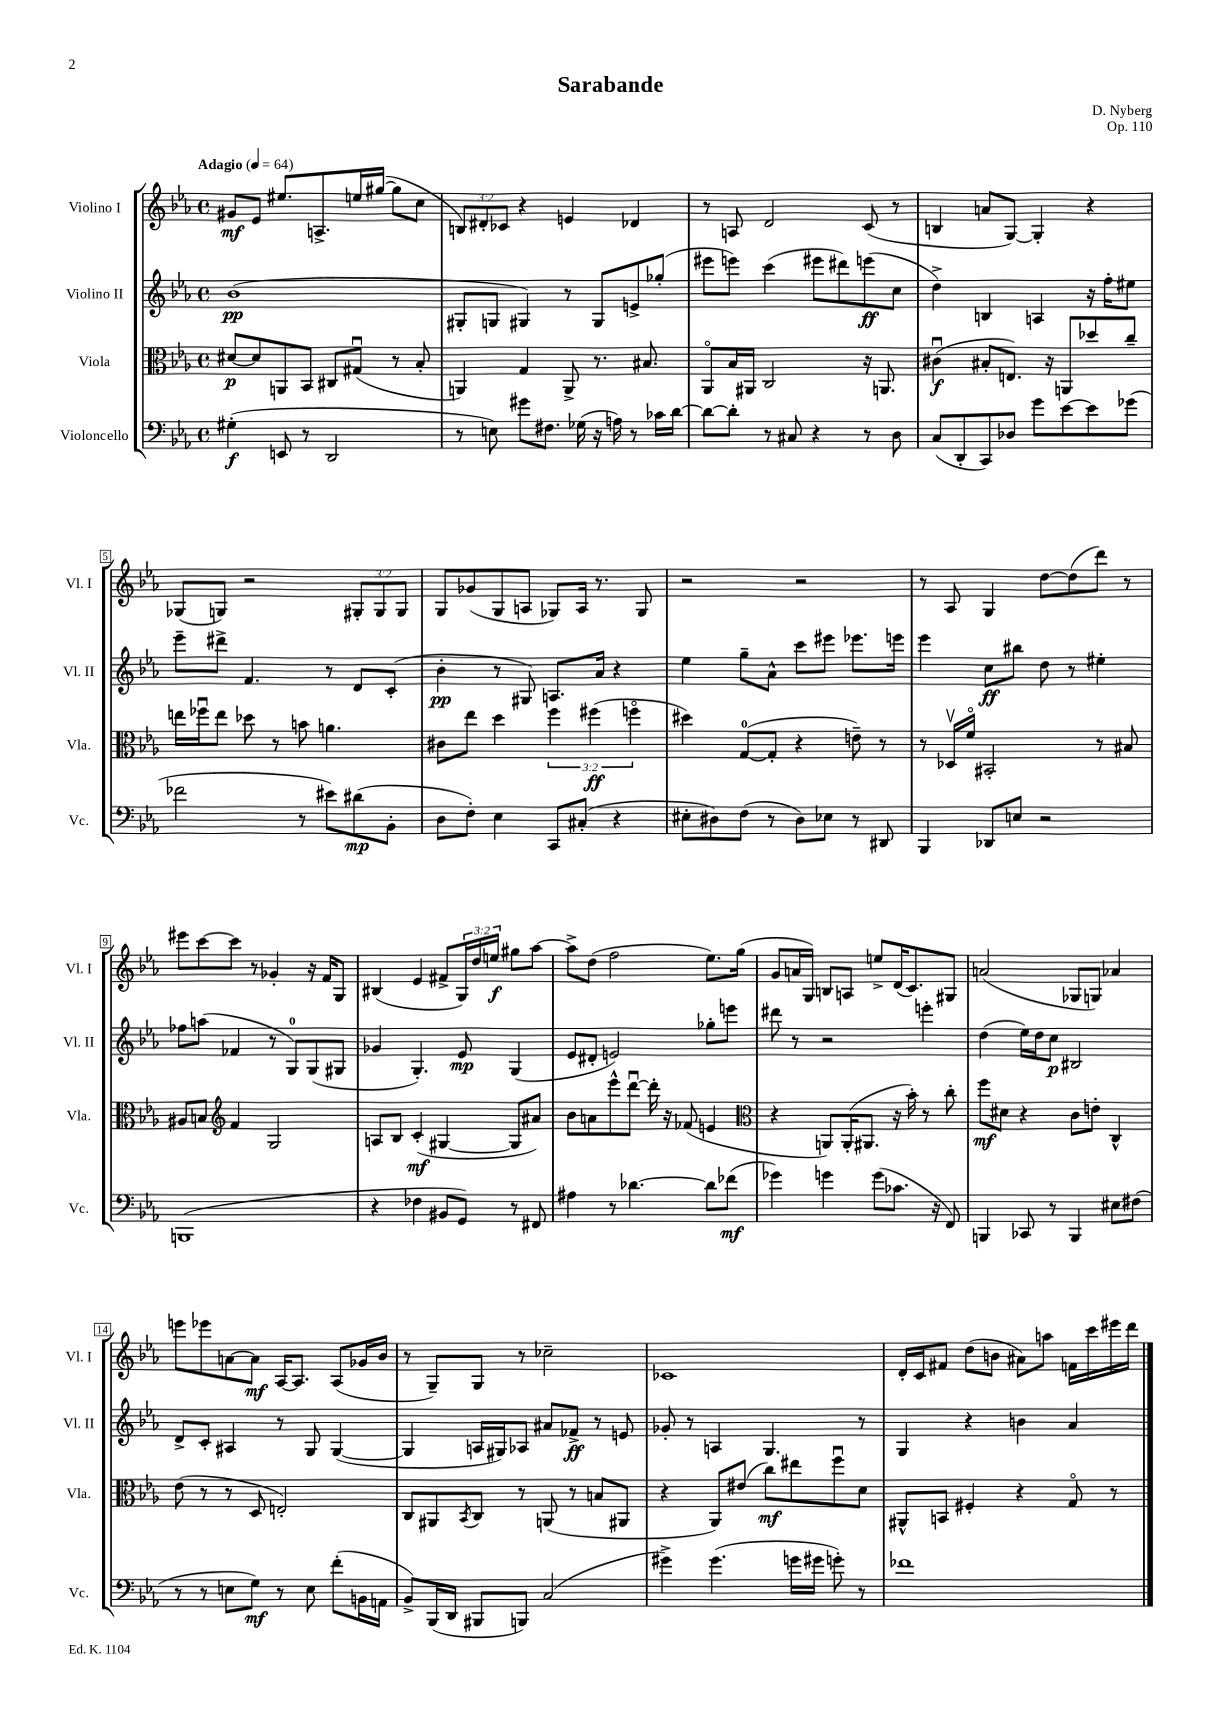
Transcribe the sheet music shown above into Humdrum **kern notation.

**kern	**dynam	**kern	**dynam	**kern	**dynam	**kern	**dynam
*part4	*part4	*part3	*part3	*part2	*part2	*part1	*part1
*staff4	*staff4	*staff3	*staff3	*staff2	*staff2	*staff1	*staff1
*I"Violoncello	*	*I"Viola	*	*I"Violino II	*	*I"Violino I	*
*I'Vc.	*	*I'Vla.	*	*I'Vl. II	*	*I'Vl. I	*
*clefF4	*	*clefC3	*	*clefG2	*	*clefG2	*
*k[b-e-a-]	*	*k[b-e-a-]	*	*k[b-e-a-]	*	*k[b-e-a-]	*
*M4/4	*	*M4/4	*	*M4/4	*	*M4/4	*
*met(c)	*	*met(c)	*	*met(c)	*	*met(c)	*
*MM64	*	*MM64	*	*MM64	*	*MM64	*
=1	=1	=1	=1	=1	=1	=1	=1
!	!	!	!	!	!	!LO:TX:a:B:t=Adagio	!
(4G#X'\	f	[8d#X/L	p	(1b-	pp	8g#X/L	mf
.	.	8d#/]	.	.	.	8e-/J	.
8EEn/	.	8AAn/	.	.	.	8.ee#X/L	.
8r	.	8BB-/J	.	.	.	.	.
.	.	.	.	.	.	8.An^/	.
2DD/	.	8C#X/L	.	.	.	.	.
.	.	(8G#Xu/J	.	.	.	16een/L	.
.	.	.	.	.	.	([16gg#X/JJ	.
.	.	8r	.	.	.	8gg#\L]	.
.	.	8B-'/	.	.	.	8cc\J	.
=2	=2	=2	=2	=2	=2	=2	=2
8r	.	4AAn/)	.	8G#X'/L	.	12Bn/L)	.
.	.	.	.	.	.	12d#X'/	.
8En\)	.	.	.	8Gn/J	.	.	.
.	.	.	.	.	.	12c-X/J	.
8g#X\L	.	4G/	.	4G#X/)	.	4r	.
8.F#X\J	.	.	.	.	.	.	.
.	.	8AA^/	.	8r	.	4en/	.
(16G-X\	.	.	.	.	.	.	.
16r	.	8.r	.	8G#/L	.	.	.
16An\)	.	.	.	.	.	.	.
8r	.	.	.	8en^/	.	4d-X/	.
.	.	8.B#X/	.	.	.	.	.
16c-X\LL	.	.	.	(8gg-X'/J	.	.	.
[16d\JJ	.	.	.	.	.	.	.
=3	=3	=3	=3	=3	=3	=3	=3
8d\L_	.	8AA-/L	.	8eee#X\L	.	8r	.
8d'\J]	.	16B-/L	.	8eeen\J)	.	8An/	.
.	.	16AA#X/JJ	.	.	.	.	.
8r	.	2C/	.	(4ccc\	.	2d/	.
8C#X/	.	.	.	.	.	.	.
4r	.	.	.	8eee#X\L	.	.	.
.	.	.	.	8ddd#X\)	.	.	.
8r	.	16r	.	(8eeen\	ff	(8c/	.
.	.	8.AAn/	.	.	.	.	.
8D\	.	.	.	8cc\J	.	8r	.
=4	=4	=4	=4	=4	=4	=4	=4
(8C/L	.	(4c#Xu\	f	4dd^\)	.	4Bn/	.
8DD'/	.	.	.	.	.	.	.
8CC/)	.	8B#X'/L	.	4Bn/	.	8an/L	.
8D-X/J	.	8.En/J)	.	.	.	[8G/J)	.
8g\L	.	.	.	4An/	.	4G'/]	.
.	.	16r	.	.	.	.	.
[8e-\	.	8AAn/L	.	.	.	.	.
8e-\]	.	8dd-X/	.	16r	.	4r	.
.	.	.	.	16ff'\KL	.	.	.
(8g-X\J	.	8cc~/J	.	8ee#X\J	.	.	.
!!LO:LB:g=z
=5	=5	=5	=5	=5	=5	=5	=5
2f-X\	.	16een\LL	.	8eee-~\L	.	(8G-X/L	.
.	.	16ff-Xu\J	.	.	.	.	.
.	.	8ee\J	.	8ddd#X^\J	.	8Gn/J)	.
.	.	8dd-X\	.	4.f/	.	2r	.
.	.	8r	.	.	.	.	.
8r	.	8bn\	.	.	.	.	.
8e#X\L)	.	4.an\	.	8r	.	.	.
(8d#X\	mp	.	.	8d/L	.	12G#X'/L	.
.	.	.	.	.	.	12G#/	.
8BB-'\J	.	.	.	(8c'/J	.	.	.
.	.	.	.	.	.	12G#/J	.
=6	=6	=6	=6	=6	=6	=6	=6
8D\L	.	8c#X\L	.	4b-'\	pp	8G/L	.
8F'\J)	.	8ee-\J	.	.	.	(8g-X/	.
4E-\	.	4dd\	.	8r	.	8G/	.
.	.	.	.	8G#X/)	.	8An/J	.
8CC/L	.	6ff\	.	8.An/L	.	8G-X/L)	.
(8C#X'/J	.	.	.	.	.	16A/Jk	.
.	.	(6ff#X\	ff	.	.	.	.
.	.	.	.	16a-/Jk	.	8.r	.
4r	.	.	.	4r	.	.	.
.	.	6ffn\	.	.	.	.	.
.	.	.	.	.	.	8G-/	.
=7	=7	=7	=7	=7	=7	=7	=7
8E#X'\L	.	4dd#X\)	.	4ee-\	.	2r	.
8D#X\)	.	.	.	.	.	.	.
(8F\J	.	([8G/L	.	8gg~\L	.	.	.
8r	.	8G'/J]	.	8a-^^\J	.	.	.
8D#\L)	.	4r	.	8ccc\L	.	2r	.
8E-X\J	.	.	.	8eee#X\J	.	.	.
8r	.	8en~\)	.	8.eee-X\L	.	.	.
8DD#X/	.	8r	.	.	.	.	.
.	.	.	.	16eeen\Jk	.	.	.
=8	=8	=8	=8	=8	=8	=8	=8
4BBB-/	.	8r	.	4eee-\	.	8r	.
.	.	16D-Xv/LL	.	.	.	8A-/	.
.	.	16f/JJ	.	.	.	.	.
8DD-X/L	.	2BB#X'/	.	8cc\L	ff	4G/	.
8En/J	.	.	.	8bb#X\J	.	.	.
2r	.	.	.	8dd\	.	[8dd\L	.
.	.	.	.	8r	.	(8dd\]	.
.	.	8r	.	4ee#X'\	.	8ddd\J)	.
.	.	8B#X/	.	.	.	8r	.
!!LO:LB:g=z
=9	=9	=9	=9	=9	=9	=9	=9
(1BBBn	.	8A#X/L	.	8ff-X\L	.	8eee#X\L	.
.	.	8Bn/J	.	(8aan\J	.	[8ccc\	.
*	*	*clefG2	*	*	*	*	*
.	.	4f/	.	4f-X/	.	8ccc\J]	.
.	.	.	.	.	.	8r	.
.	.	2G/	.	8r	.	4g-X'/	.
.	.	.	.	8G/L)	.	.	.
.	.	.	.	(8G/	.	16r	.
.	.	.	.	.	.	16f/KL	.
.	.	.	.	8G#X/J	.	8G/J	.
=10	=10	=10	=10	=10	=10	=10	=10
4r	.	8An/L	.	4g-X/	.	(4B#X/	.
.	.	8B-/J	.	.	.	.	.
4F-X\	.	(4c'/	mf	4.G'/)	.	4e-/	.
8BB#X/L	.	[4G#X/	.	.	.	8f#X^/L	.
8GG/J)	.	.	.	8e-/	mp	24G/L)	.
.	.	.	.	.	.	24dd/	.
.	.	.	.	.	.	24een/JJ	f
8r	.	8G#/L]	.	(4G/	.	8gg#X\L	.
8FF#X/	.	8a#X/J)	.	.	.	[8aa-\J	.
=11	=11	=11	=11	=11	=11	=11	=11
4A#X\	.	8b-\L	.	8e-/L	.	8aa-^\L]	.
.	.	8an\	.	8d#X'/J	.	(8dd\J	.
8r	.	8eee-^^\	.	2en/)	.	2ff\	.
[4.d-X\	.	[8dddu\J	.	.	.	.	.
.	.	16ddd'\]	.	.	.	.	.
.	.	16r	.	.	.	.	.
.	.	(8f-X/	.	.	.	.	.
8d-\L]	.	4en/	.	8gg-X'\L	.	8.ee-\L)	.
(8f-X\J	mf	.	.	8eeen\J	.	.	.
.	.	.	.	.	.	(16gg\Jk	.
=12	=12	=12	=12	=12	=12	=12	=12
*	*	*clefC3	*	*	*	*	*
4g-X\)	.	4r	.	8ddd#X\	.	8g/L	.
.	.	.	.	8r	.	16an/L	.
.	.	.	.	.	.	16G/JJ)	.
4gn\	.	8AAn/L)	.	2r	.	8Bn/L	.
.	.	(16AA'/K	.	.	.	8An/J	.
.	.	8.AA#X/J	.	.	.	.	.
(8g\L	.	.	.	.	.	8een^/L	.
8.c-X\J	.	16r	.	.	.	(16d/K	.
.	.	16b-'\)	.	.	.	8.c/)	.
.	.	8r	.	4eeen'\	.	.	.
16r	.	.	.	.	.	.	.
8FF/)	.	8cc'\	.	.	.	8G#X/J	.
=13	=13	=13	=13	=13	=13	=13	=13
4BBBn/	.	8ff\L	mf	(4dd\	.	(2an/	.
.	.	8d#X\J	.	.	.	.	.
8CC-X/	.	4r	.	16ee-\LL)	.	.	.
.	.	.	.	16dd\J	.	.	.
8r	.	.	.	8cc\J	p	.	.
4BBB/	.	8c\L	.	2B#X/	.	8G-X/L	.
.	.	8en'\J	.	.	.	8Gn/J)	.
8E#X\L	.	4C^^/	.	.	.	4a-X/	.
(8F#X\J	.	.	.	.	.	.	.
!!LO:LB:g=z
=14	=14	=14	=14	=14	=14	=14	=14
8r	.	(8e-\	.	8d^/L	.	8eeen\L	.
8r	.	8r	.	8c'/J	.	8eee-X\	.
8En\L	.	8r	.	4A#X/	.	[8an\	.
8G\J)	mf	8D/	.	.	.	8a\J]	mf
8r	.	2En'/)	.	8r	.	[16A-/KL	.
.	.	.	.	.	.	8.A-/J]	.
8E\	.	.	.	8G/	.	.	.
(8f'\L	.	.	.	([4G/	.	(8A-/L	.
16BBn\L	.	.	.	.	.	16g-X/L	.
16AAn\JJ	.	.	.	.	.	16b-/JJ	.
=15	=15	=15	=15	=15	=15	=15	=15
8BB-^/L)	.	8C/L	.	4G/]	.	8r	.
(16BBB-/L	.	8AA#X/	.	.	.	8G~/L)	.
16DD/JJ	.	.	.	.	.	.	.
.	.	8qBB-/	.	.	.	.	.
8BBB#X/L	.	8C/J	.	16An/LL	.	8G/J	.
.	.	.	.	16G#X/J)	.	.	.
8BBBn/J)	.	8r	.	8A-X/J	.	8r	.
(2C/	.	(8AAn/	.	8a#X/L	.	2cc-X~\	.
.	.	8r	.	8f-X^/J	ff	.	.
.	.	8Bn/L	.	8r	.	.	.
.	.	8AA#X/J	.	8en/	.	.	.
=16	=16	=16	=16	=16	=16	=16	=16
4g#X^\)	.	4r	.	8g-X'/	.	1c-X	.
.	.	.	.	8r	.	.	.
(4.g#\	.	8AA-/L)	.	4An/	.	.	.
.	.	(8e#X/J	.	.	.	.	.
.	.	8cc\L)	mf	4.G/	.	.	.
16gn\LL	.	8ee#X\	.	.	.	.	.
16g#X\JJ	.	.	.	.	.	.	.
8gn'\)	.	8ffu\	.	.	.	.	.
8r	.	8d\J	.	8r	.	.	.
=17	=17	=17	=17	=17	=17	=17	=17
1f-X	.	8AA#X^^/L	.	4G/	.	16d'/LL	.
.	.	.	.	.	.	16c/J	.
.	.	8BBn/J	.	.	.	8f#X/J	.
.	.	4F#X'/	.	4r	.	(8dd\L	.
.	.	.	.	.	.	8bn\J	.
.	.	4r	.	4bn\	.	8a#X\L)	.
.	.	.	.	.	.	8aan\J	.
.	.	8G/	.	4a-/	.	16fn\LL	.
.	.	.	.	.	.	16ccc\	.
.	.	8r	.	.	.	16eee#X\	.
.	.	.	.	.	.	16ddd\JJ	.
==	==	==	==	==	==	==	==
*-	*-	*-	*-	*-	*-	*-	*-
